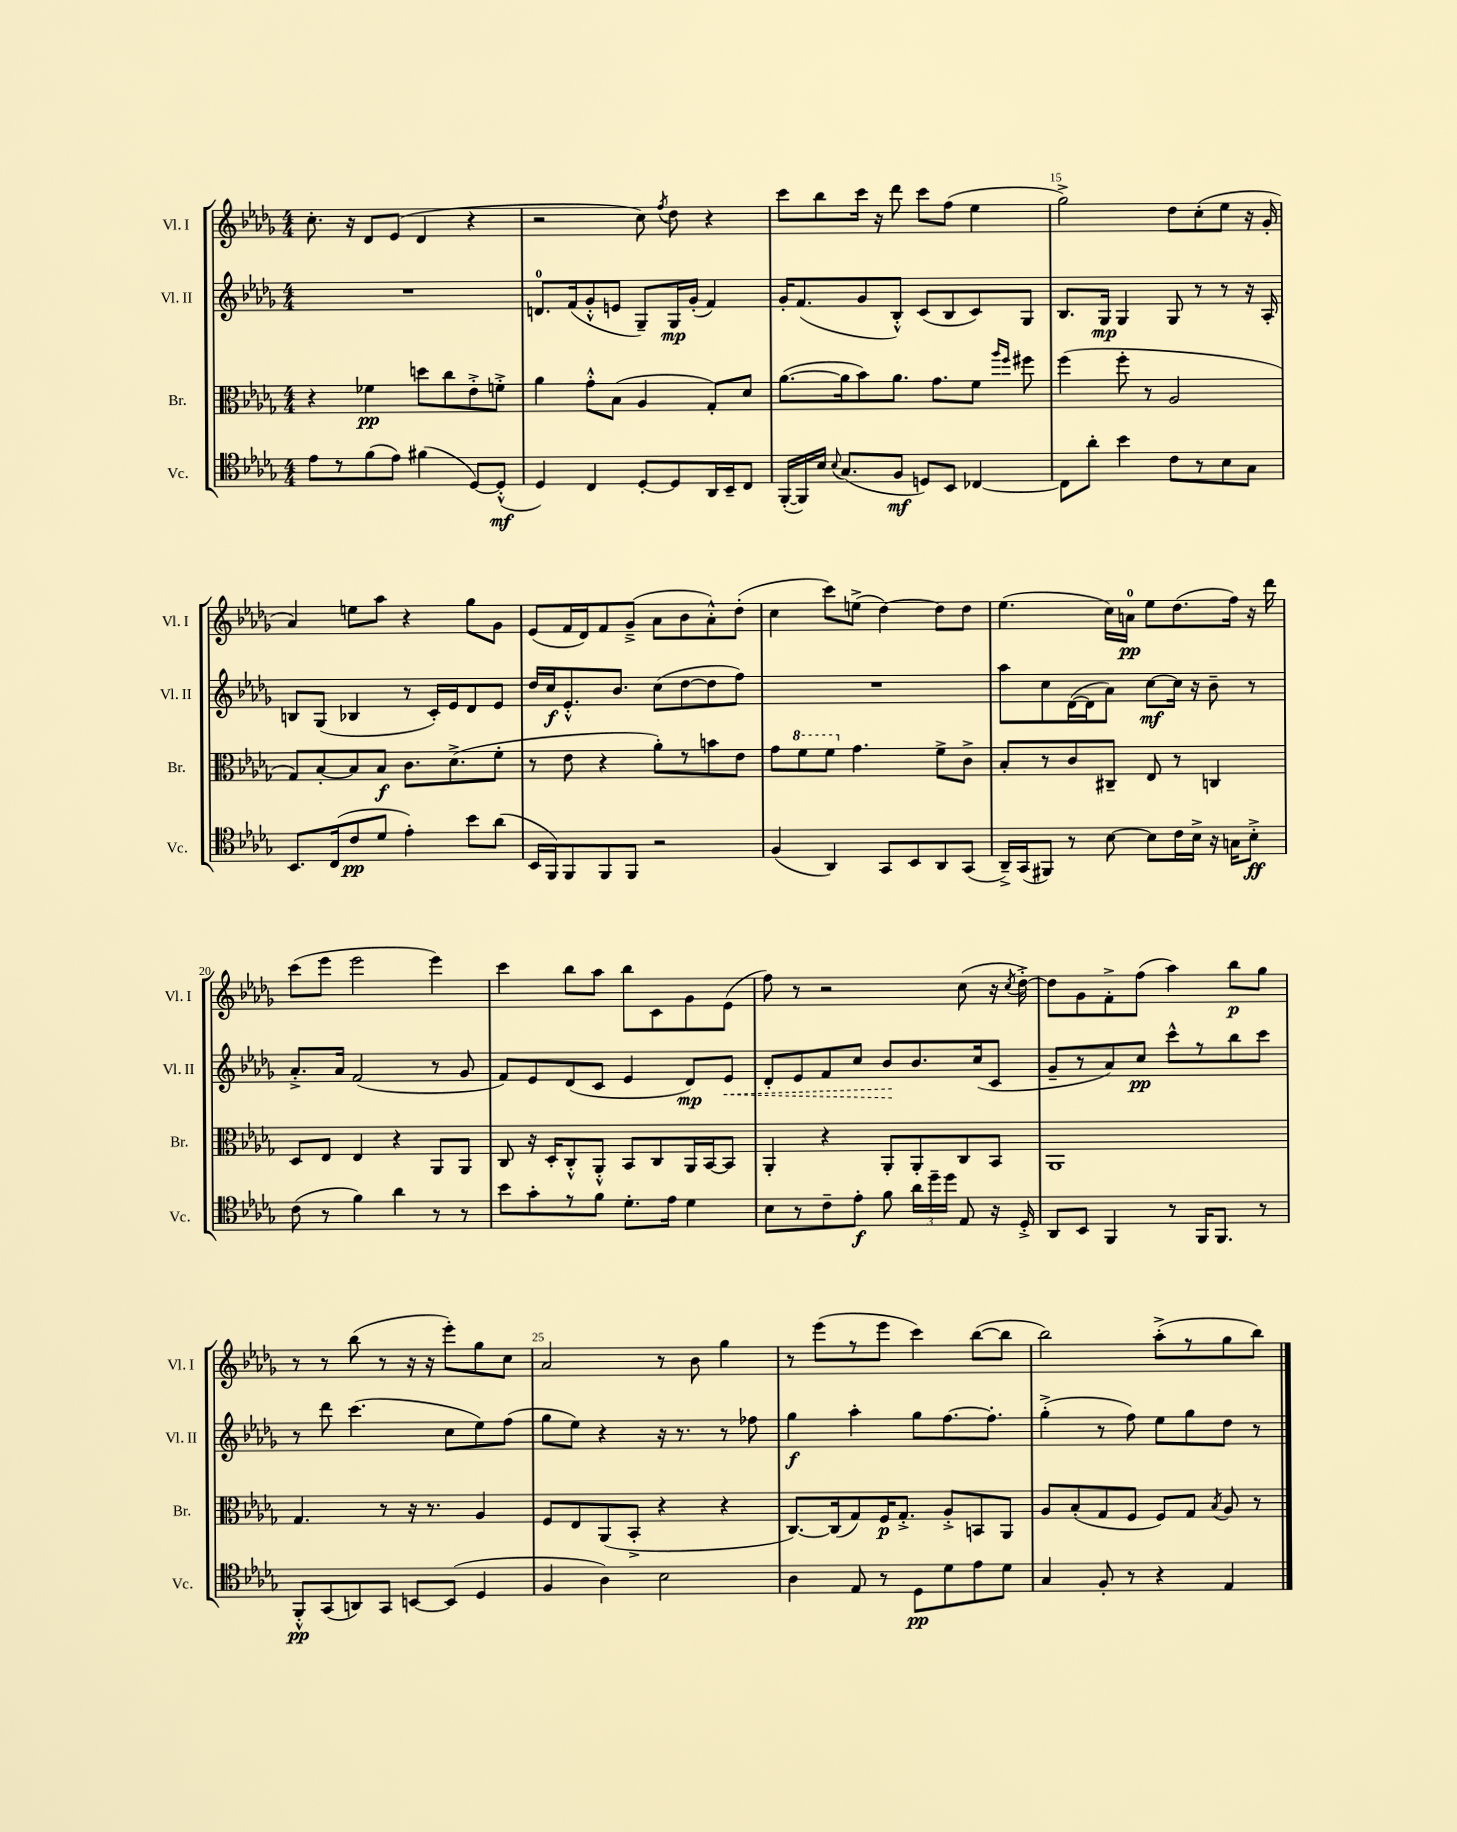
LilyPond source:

<<
\new StaffGroup <<
\new Staff = "s0" \with { instrumentName = "Vl. I" shortInstrumentName = "Vl. I" } {
    \clef treble \key des \major \numericTimeSignature \time 4/4
    \autoBeamOff c''8.-. r16 des'8[ ees'8]( des'4 r4 |
    r2 c''8) \acciaccatura { f''8 } des''8 r4 |
    c'''8[ bes''8 c'''16] r16 des'''8 c'''8[ f''8]( ees''4 |
    ges''2->) des''8[ c''8-.( ees''8] r16 ges'16-. |
    aes'4) e''8[ aes''8] r4 ges''8[ ges'8] |
    ees'8[( f'16 des'16) f'8 ges'8]--->( aes'8[ bes'8 aes'8-.-^) des''8]-.( |
    c''4 c'''8[) e''8]->( des''4~) des''8[ des''8] |
    ees''4.( c''16[) a'16]-0\pp ees''8[ des''8.( f''16]) r16 des'''16 |
    c'''8[( ees'''8] ees'''2 ees'''4) |
    c'''4 bes''8[ aes''8] bes''8[ c'8 ges'8 ees'8]( |
    f''8) r8 r2 c''8( r16 \acciaccatura { c''8 } des''16~-.->) |
    des''8[ ges'8 f'8-.-> f''8]( aes''4) bes''8[\p ges''8] |
    r8 r8 bes''8( r8 r16 r16 ees'''8[-.) ges''8 c''8] |
    aes'2 r8 bes'8 ges''4 |
    r8 ees'''8[( r8 ees'''8] c'''4) bes''8[~( bes''8] |
    bes''2) aes''8[-.->( r8 ges''8 bes''8]) \bar "|." |
}
\new Staff = "s1" \with { instrumentName = "Vl. II" shortInstrumentName = "Vl. II" } {
    \clef treble \key des \major \numericTimeSignature \time 4/4
    \autoBeamOff R1 |
    d'8.[-0 f'16( ges'8-.-^ e'8] ges8[--) ges16\mp ges'16]-.( f'4) |
    ges'16[-. f'8.( ges'8 bes8]-.-^) c'8[( bes8 c'8) ges8] |
    bes8.[ ges16]\mp ges4 ges8 r8 r8 r16 aes16-. |
    b8[ ges8]( bes4 r8 c'16[-.) ees'16 des'8 ees'8] |
    des''16[ c''16\f ees'8.-.-^ bes'8.] c''8[( des''8~ des''8 f''8]) |
    R1 |
    aes''8[ c''8 des'16~( des'16 aes'8]) c''8[~\mf c''16] r16 bes'8-- r8 |
    aes'8.[-.-> aes'16] f'2( r8 ges'8 |
    f'8[) ees'8 des'8( c'8] ees'4 des'8[\mp) \once \override Hairpin.style = #'dashed-line ees'8]\< |
    des'8[-. ees'8 f'8 c''8] bes'8[\! bes'8. c''16( c'8] |
    ges'8[-- r8 aes'8) c''8]\pp c'''8[-^ r8 bes''8 c'''8] |
    r8 des'''8 c'''4.( c''8[ ees''8) f''8]( |
    ges''8[ ees''8]) r4 r16 r8. r8 fes''8 |
    ges''4\f aes''4-. ges''8[ f''8.~ f''8.]-. |
    ges''4-.->( r8 f''8) ees''8[ ges''8 des''8] r8 \bar "|." |
}
\new Staff = "s2" \with { instrumentName = "Br." shortInstrumentName = "Br." } {
    \clef alto \key des \major \numericTimeSignature \time 4/4
    \autoBeamOff r4 fes'4\pp d''8[ c''8 ees'8-.-> f'8]-.-> |
    aes'4 ges'8[-.-^ bes8]( aes4 ges8[-.) des'8] |
    aes'8.[~( aes'16 bes'8) aes'8.] ges'8.[ f'8] \grace { aes''16[ f''16] } fis''8 |
    f''4( f''8-. r8 aes2 |
    ges8[) bes8~-. bes8 bes8]\f c'8.[ des'8.->( f'8]-. |
    r8 ees'8 r4 aes'8[-.) r8 b'8 ees'8] |
    ges'8[ \ottava #1 f''8 f''8] \ottava #0 ges'4. f'8[-> c'8]-> |
    bes8[-. r8 c'8 cis8]-- ees8 r8 c4 |
    des8[ ees8] ees4 r4 aes,8[ aes,8] |
    c8 r16 des16[-. c8-.-^ aes,8]-.-^ bes,8[ c8 aes,16 bes,16~ bes,8] |
    aes,4-. r4 aes,8[-. aes,8-. c8 bes,8] |
    aes,1 |
    ges4. r8 r16 r8. aes4 |
    f8[ ees8 aes,8( bes,8]-.-> r4 r4 |
    c8.[~) c16( ges8) f16\p ges8.]-.-> aes8[-.-> b,8 aes,8] |
    aes8[ bes8-.( ges8 f8] f8[) ges8] \acciaccatura { bes8 } aes8 r8 \bar "|." |
}
\new Staff = "s3" \with { instrumentName = "Vc." shortInstrumentName = "Vc." } {
    \clef tenor \key des \major \numericTimeSignature \time 4/4
    \autoBeamOff ees'8[ r8 f'8( ees'8]) fis'4( des8[~) des8]-.-^\mf( |
    des4) c4 des8[~-. des8 aes,16 bes,16-- c8] |
    f,16[~-.( f,16) bes16] \appoggiatura { bes8 } ges8.[( f8]\mf d8[) bes,8] ces4~ |
    ces8[ aes'8]-. bes'4 c'8[ r8 bes8 ges8] |
    bes,8.[ c16( c'8\pp des'8] ees'4-.) bes'8[ aes'8]( |
    bes,16[ f,16) f,8 f,8 f,8] r2 |
    f4( aes,4) ges,8[ bes,8 aes,8 ges,8]( |
    aes,16[--->) ges,16( fis,8]) r8 bes8~ bes8[ c'16 bes16]-> r16 g16[ bes8]-.->\ff |
    c'8( r8 f'4) aes'4 r8 r8 |
    bes'8[ ges'8-. r8 f'8] des'8.[-. ees'16] des'4 |
    bes8[ r8 c'8-- ees'8]-.\f f'8 \tuplet 3/2 { aes'16[ des''16-- des''16] } ees8 r16 des16-.-> |
    aes,8[ bes,8] f,4 r8 f,16[ f,8.] r8 |
    f,8[-.-^\pp ges,8( a,8) ges,8] b,8[~ b,8]( des4 |
    f4 aes4) bes2 |
    aes4 ees8 r8 des8[\pp des'8 ees'8 des'8] |
    ges4 f8-. r8 r4 ees4 \bar "|." |
}
>>
>>
\layout { \context { \Score currentBarNumber = #12 \override BarNumber.break-visibility = ##(#f #t #t) barNumberVisibility = #(every-nth-bar-number-visible 5) } }
